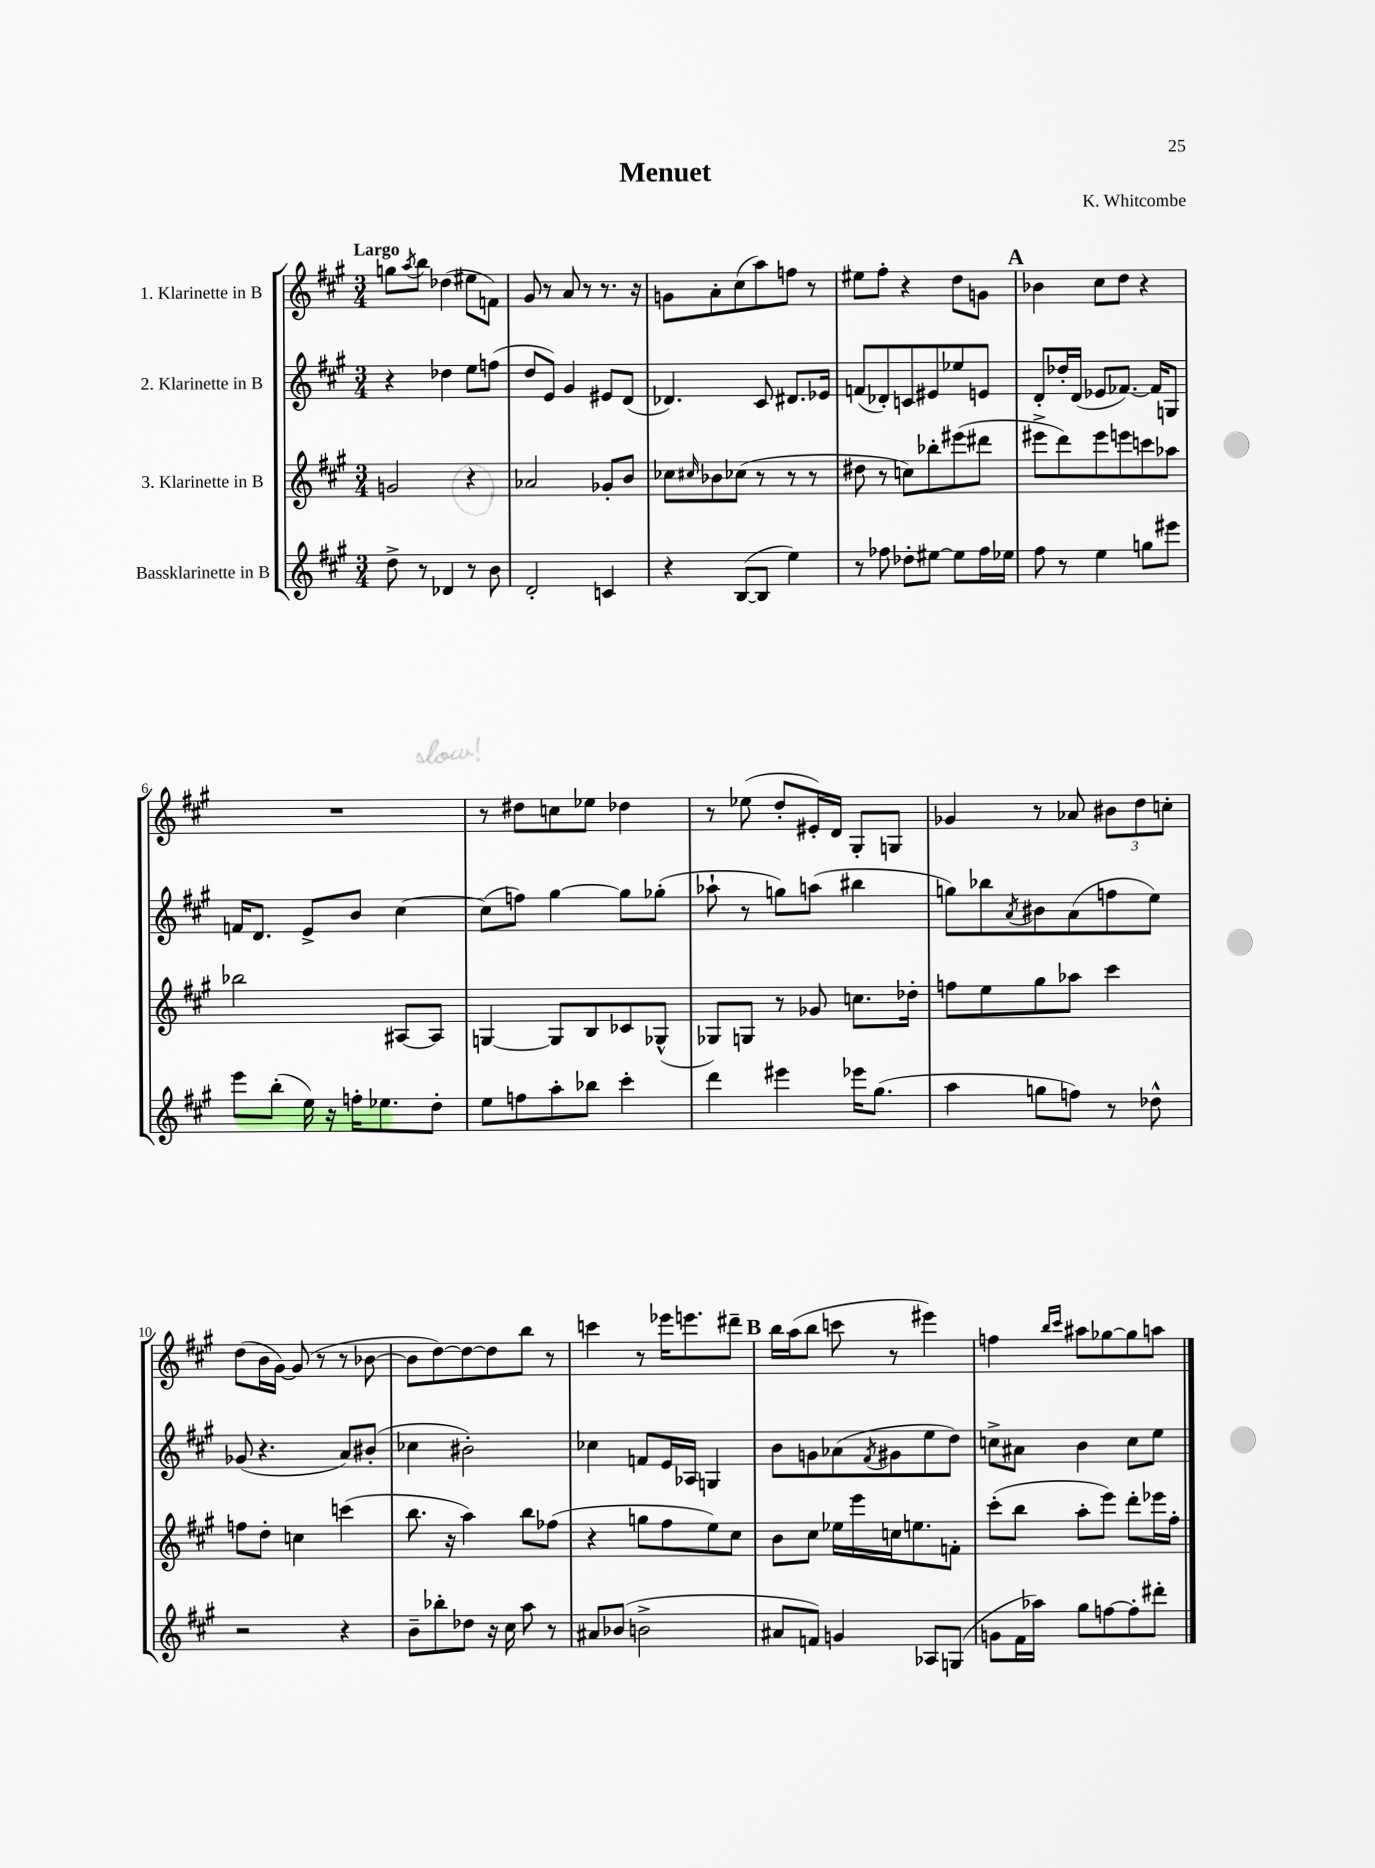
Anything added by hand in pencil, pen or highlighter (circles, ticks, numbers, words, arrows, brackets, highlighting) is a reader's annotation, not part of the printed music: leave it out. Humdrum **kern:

**kern	**kern	**kern	**kern
*part4	*part3	*part2	*part1
*staff4	*staff3	*staff2	*staff1
*I"Bassklarinette in B	*I"3. Klarinette in B	*I"2. Klarinette in B	*I"1. Klarinette in B
*clefG2	*clefG2	*clefG2	*clefG2
*k[f#c#g#]	*k[f#c#g#]	*k[f#c#g#]	*k[f#c#g#]
*M3/4	*M3/4	*M3/4	*M3/4
=1	=1	=1	=1
!	!	!	!LO:TX:a:B:t=Largo
8dd^\	2gn/	4r	8ggn\L
.	.	.	8qaa/
8r	.	.	8bb\J
4d-X/	.	4dd-X\	(4dd-X\
8r	4r	8ee\L	8ee#X\L
8b\	.	(8ffn\J	8fn\J)
=2	=2	=2	=2
2d'/	2a-X/	8dd/L	8g#/
.	.	8e/J)	8r
.	.	4g#/	8a/
.	.	.	8r
4cn/	8g-X'/L	8e#X/L	8.r
.	8b/J	(8d/J	.
.	.	.	16r
=3	=3	=3	=3
4r	8cc-X\L	4.d-X/)	8gn\L
.	16qqcc#X/	.	.
.	8b-X\	.	8a'\
([8B/L	(8cc-X\J	.	(8cc#\
8B/J]	8r	8c#/	8aa\)
4ee\)	8r	8.d#X/L	8ffn\J
.	8r	.	8r
.	.	16e-X/Jk	.
=4	=4	=4	=4
8r	8dd#X\	(8fn/L	8ee#X\L
8ff-X\	8r	8d-X'/)	8ff#'\J
8dd-X'\L	8ccn\L)	8cn/	4r
[8ee#X\J	8bb-X'\	8e#X/	.
8ee#\L]	(8eee#X\	8ee-X/	8dd\L
16ff-\L	8ddd#X\J	8en/J	8gn\J
16ee-X\JJ	.	.	.
!!LO:REH:place=s1:t=A
=5	=5	=5	=5
8ff#\	8eee#X^\L	8d'/L	4b-X\
8r	8ddd\)	16dd-X'/L	.
.	.	(16d/JJ	.
4ee\	8eee#\	8e-X/L	8cc#\L
.	8eeen\	[8.f-X/J)	8dd\J
8ggn\L	8cccn\	.	4r
.	.	16f-/KL]	.
8eee#X\J	8aa-X\J	8Gn/J	.
!!LO:LB:g=z
=6	=6	=6	=6
8eee\L	2bb-X\	16fn/KL	2.r
.	.	8.d/J	.
(8bb'\J	.	.	.
16ee\)	.	8e^/L	.
16r	.	.	.
16ffn'\KL	.	8b/J	.
8.ee-X\	.	.	.
.	[8A#X/L	[4cc#\	.
8dd'\J	8A#/J]	.	.
=7	=7	=7	=7
8ee\L	[4Gn/	(8cc#\L]	8r
8ffn\	.	8ffn\J)	8dd#X\L
8aa'\	8G/L]	[4gg#\	8ccn\
8bb-X\J	8B/	.	8ee-X\J
4ccc#'\	8c-X/	8gg#\L]	4dd-X\
.	(8G-X^^/J	(8gg-X'\J	.
=8	=8	=8	=8
4ddd\	8G-X/L)	8aa-X`\	8r
.	8Gn/J	8r	(8ee-X\
4eee#X\	8r	8ggn\L)	8dd'/L
.	8g-X/	(8aan\J	16e#X'/L)
.	.	.	16d/JJ
16eee-X\KL	8.ccn\L	4bb#X\	8G#'/L
(8.gg#\J	.	.	.
.	.	.	8Gn/J
.	16dd-X'\Jk	.	.
=9	=9	=9	=9
4aa\	8ffn\L	8ggn\L)	4g-X/
.	8ee\	8bb-X\	.
.	.	8qa/	.
8ggn\L	8gg#\	8b#X\	8r
8ffn\J)	8aa-X\J	(8a\	8a-X/
8r	4ccc#\	8ffn\	12b#X\L
.	.	.	12dd\
8dd-X^^\	.	8ee\J)	.
.	.	.	12ccn'\J
!!LO:LB:g=z
=10	=10	=10	=10
2r	8ffn\L	(8g-X/	(8dd\L
.	8dd'\J	4.r	16b\L
.	.	.	[16g#\JJ)
.	4ccn\	.	(8g#/]
.	.	.	8r
4r	(4cccn\	8a/L)	8r
.	.	(8b#X'/J	[8b-X\
=11	=11	=11	=11
8b~\L	8.bb\	4cc-X\	8b-\L]
8bb-X'\	.	.	[8dd\)
.	16r	.	.
8dd-X\J	4aa\)	2b#X'\)	8dd\_
16r	.	.	8dd\]
16cc#\	.	.	.
8aa\	8bb\L	.	8bb\J
8r	(8ff-X\J	.	8r
=12	=12	=12	=12
8a#X/L	4r	4cc-X\	4cccn\
(8b-X/J	.	.	.
2bn^\	8ggn\L	8fn/L	8r
.	8ff#\	16e/L	16eee-X\KL
.	.	16A-X/JJ	8.eeen\
.	8ee\)	4Gn/	.
.	8cc#\J	.	8ddd#X~\J
!!LO:REH:place=s1:t=B
=13	=13	=13	=13
8a#X/L	8b\L	8b\L	16bb\LL
.	.	.	(16aa\J
8fn/J)	8cc#\J	8gn\	8bb\J
4gn/	16ee-X\LL	(8a-X\	8cccn\
.	16eee\	.	.
.	.	8qf#/	.
.	16ccn\J	8g#X\	8r
.	8.een\	.	.
8A-X/L	.	8ee\	4eee#X\)
(8Gn/J	8fn'\J	8dd\J)	.
=14	=14	=14	=14
8gn\L	(8ccc#'\L	8ccn^\L	4ffn\
16f#\L	8bb\J	8a#X\J	.
16aa-X\JJ)	.	.	.
.	.	.	16qqbb/LL
.	.	.	16qqccc#/JJ
8gg#\L	8aa'\L	4b\	8aa#X\L
[8ffn\	8eee\J)	.	[8gg-X\
8ff'\]	8ddd'\L	8cc\L	8gg-\]
8ddd#X'\J	16eee-X\L	8ee\J	8aan\J
.	16ff#'\JJ	.	.
==	==	==	==
*-	*-	*-	*-
